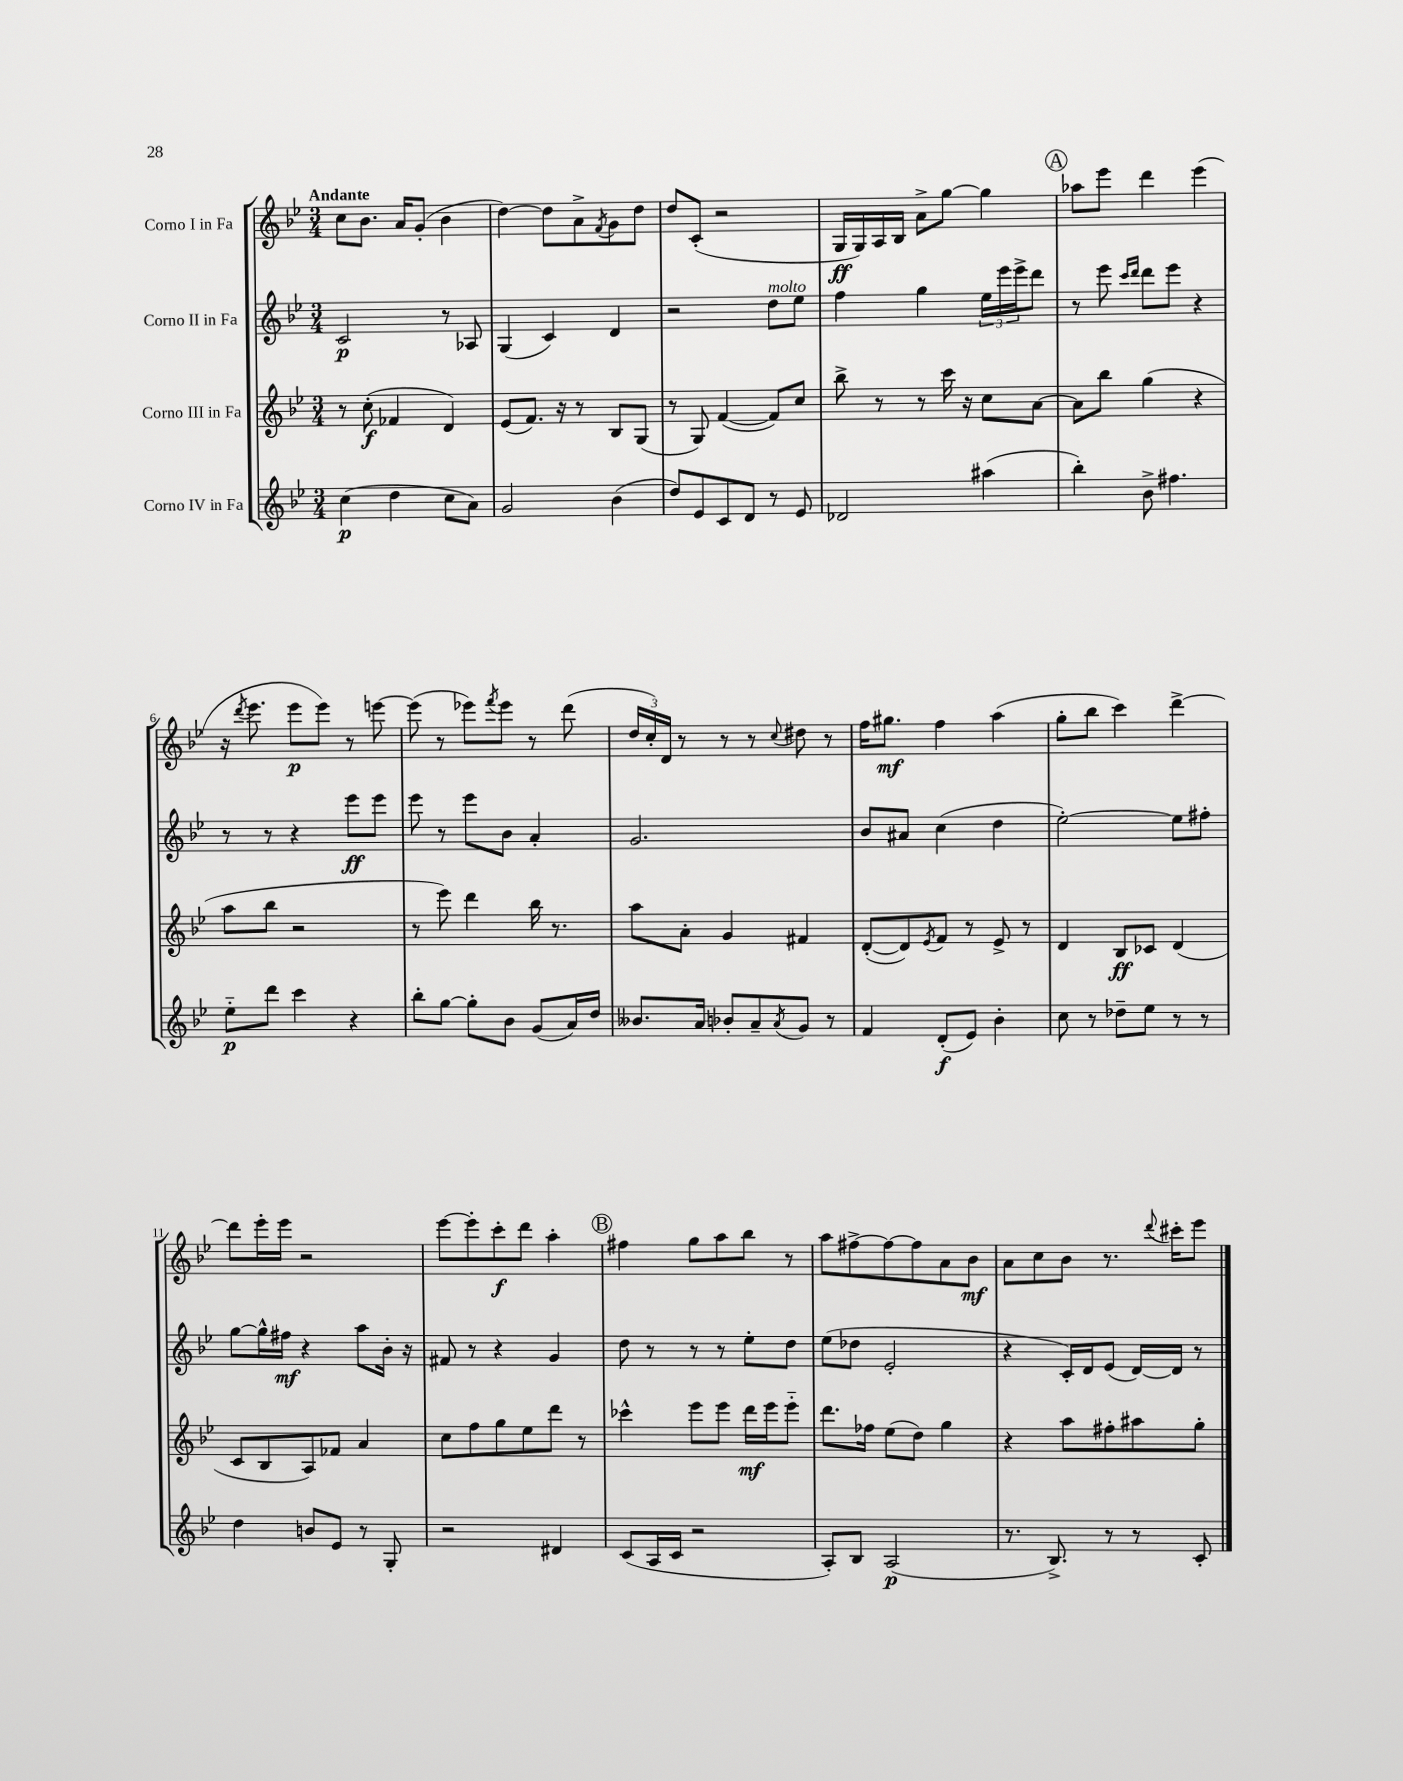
<<
\new StaffGroup <<
\new Staff = "s0" \with { instrumentName = "Corno I in Fa" } {
    \clef treble \key bes \major \numericTimeSignature \time 3/4 \tempo "Andante"
    c''8 bes'8. a'16 g'8-.( bes'4 |
    d''4~) d''8 a'8-> \acciaccatura { f'8 } g'8 d''8 |
    d''8 c'8-.( r2 |
    g16\ff g16) a16 bes16 a'8-> g''8~ g''4 |
    \mark \markup { \circle "A" } aes''8 ees'''8 d'''4 ees'''4( |
    r16 \acciaccatura { d'''8 } ees'''8. ees'''8\p ees'''8) r8 e'''8~ |
    e'''8( r8 ees'''8) \acciaccatura { f'''8 } ees'''8 r8 d'''8( |
    \tuplet 3/2 { d''16 c''16-.) d'16 } r8 r8 r8 \appoggiatura { c''8 } dis''8 r8 |
    f''16 gis''8.\mf f''4 a''4( |
    g''8-. bes''8 c'''4) d'''4~-> |
    d'''8 ees'''16-. ees'''16 r2 |
    ees'''8~ ees'''8-. c'''8-.\f d'''8 a''4-. |
    \mark \markup { \circle "B" } fis''4 g''8 a''8 bes''8 r8 |
    a''8 fis''8~-> fis''8~ fis''8 a'8 bes'8\mf |
    a'8 c''8 bes'8 r8. \appoggiatura { d'''8 } cis'''16-. ees'''8 \bar "|." |
}
\new Staff = "s1" \with { instrumentName = "Corno II in Fa" } {
    \clef treble \key bes \major \numericTimeSignature \time 3/4
    c'2\p r8 aes8 |
    g4( c'4) d'4 |
    r2 d''8^\markup { \italic "molto" } ees''8 |
    f''4 g''4 \tuplet 3/2 { ees''16 ees'''16 ees'''16-> } d'''8 |
    \mark \markup { \circle "A" } r8 ees'''8 \grace { c'''16 d'''16 } d'''8 ees'''8 r4 |
    r8 r8 r4 ees'''8\ff ees'''8 |
    ees'''8 r8 ees'''8 bes'8 a'4-. |
    g'2. |
    bes'8 ais'8 c''4( d''4 |
    ees''2~-.) ees''8 fis''8-. |
    g''8~ g''16-^ fis''16\mf r4 a''8 bes'16-. r16 |
    fis'8 r8 r4 g'4 |
    \mark \markup { \circle "B" } d''8 r8 r8 r8 ees''8-. d''8 |
    ees''8( des''8 ees'2-. |
    r4 c'16-.) d'16 ees'8( d'16~) d'16 r8 \bar "|." |
}
\new Staff = "s2" \with { instrumentName = "Corno III in Fa" } {
    \clef treble \key bes \major \numericTimeSignature \time 3/4
    r8 c''8-.\f( fes'4 d'4) |
    ees'8( f'8.) r16 r8 bes8 g8( |
    r8 g8) f'4~( f'8) c''8 |
    bes''8-> r8 r8 c'''16 r16 c''8 a'8~ |
    \mark \markup { \circle "A" } a'8 bes''8 g''4( r4 |
    a''8 bes''8 r2 |
    r8 ees'''8) d'''4 bes''16 r8. |
    a''8 a'8-. g'4 fis'4 |
    d'8~-.( d'8) \acciaccatura { ees'8 } f'8 r8 ees'8-> r8 |
    d'4 bes8\ff ces'8 d'4( |
    c'8 bes8 a8) fes'8 a'4 |
    c''8 f''8 g''8 ees''8 d'''8 r8 |
    \mark \markup { \circle "B" } ces'''4-^ ees'''8 ees'''8 d'''16\mf ees'''16 ees'''8-_ |
    d'''8. fes''16 ees''8( d''8) g''4 |
    r4 a''8 fis''8-. ais''8 g''8-. \bar "|." |
}
\new Staff = "s3" \with { instrumentName = "Corno IV in Fa" } {
    \clef treble \key bes \major \numericTimeSignature \time 3/4
    c''4\p( d''4 c''8 a'8) |
    g'2 bes'4( |
    d''8) ees'8 c'8 d'8 r8 ees'8 |
    des'2 ais''4( |
    \mark \markup { \circle "A" } bes''4-.) bes'8-> fis''4. |
    ees''8-_\p d'''8 c'''4 r4 |
    bes''8-. g''8~ g''8-. bes'8 g'8( a'16) d''16 |
    beses'8. a'16 bes'8-. a'8-- \acciaccatura { a'8 } g'8 r8 |
    f'4 d'8-.\f( ees'8) bes'4-. |
    c''8 r8 des''8-- ees''8 r8 r8 |
    d''4 b'8 ees'8 r8 g8-. |
    r2 dis'4 |
    \mark \markup { \circle "B" } c'8( a16 c'16 r2 |
    a8-.) bes8 a2\p( |
    r8. bes8.->) r8 r8 c'8-. \bar "|." |
}
>>
>>
